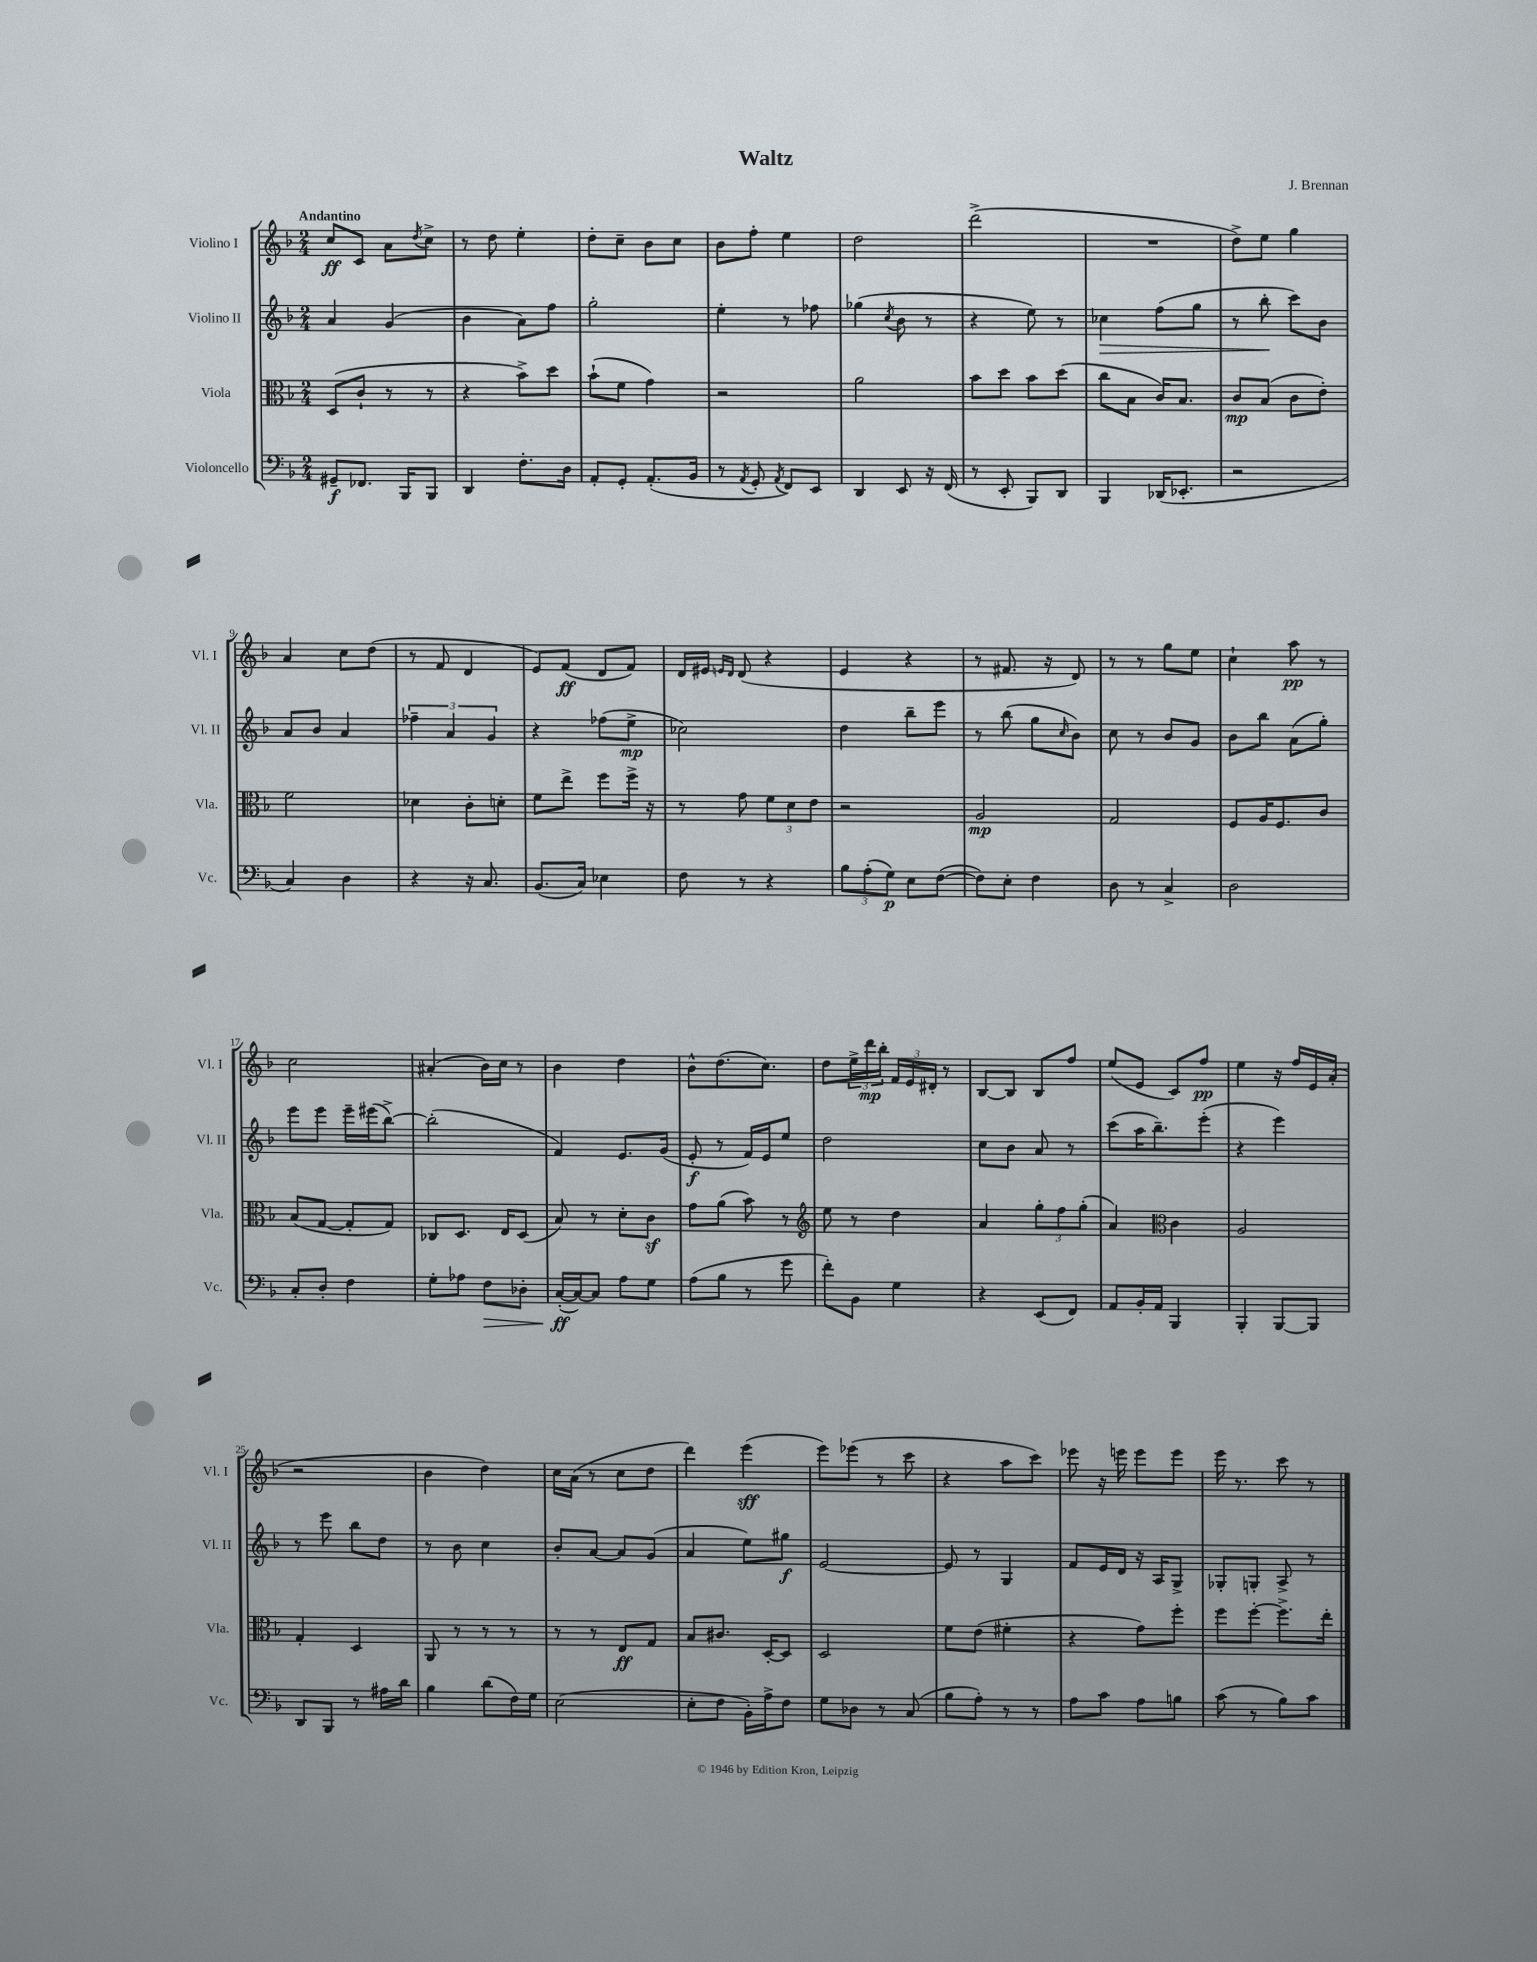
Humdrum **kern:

**kern	**dynam	**kern	**dynam	**kern	**dynam	**kern	**dynam
*part4	*part4	*part3	*part3	*part2	*part2	*part1	*part1
*staff4	*staff4	*staff3	*staff3	*staff2	*staff2	*staff1	*staff1
*I"Violoncello	*	*I"Viola	*	*I"Violino II	*	*I"Violino I	*
*I'Vc.	*	*I'Vla.	*	*I'Vl. II	*	*I'Vl. I	*
*clefF4	*	*clefC3	*	*clefG2	*	*clefG2	*
*k[b-]	*	*k[b-]	*	*k[b-]	*	*k[b-]	*
*M2/4	*	*M2/4	*	*M2/4	*	*M2/4	*
=1	=1	=1	=1	=1	=1	=1	=1
!	!	!	!	!	!	!LO:TX:a:B:t=Andantino	!
8GG#X~/L	f	(8D/L	.	4a/	.	8cc/L	ff
8.FF-X/J	.	8c`/J	.	.	.	8c/J	.
.	.	8r	.	(4g/	.	8a\L	.
16BBB-/KL	.	.	.	.	.	.	.
.	.	.	.	.	.	8qdd/	.
8BBB-/J	.	8r	.	.	.	8cc^\J	.
=2	=2	=2	=2	=2	=2	=2	=2
4DD/	.	4r	.	4b-\	.	8r	.
.	.	.	.	.	.	8dd\	.
8.F'\L	.	8b-^\L)	.	8a\L)	.	4ee'\	.
.	.	8dd\J	.	8ff\J	.	.	.
16D\Jk	.	.	.	.	.	.	.
=3	=3	=3	=3	=3	=3	=3	=3
8AA'/L	.	(8b-`\L	.	2gg'\	.	8dd'\L	.
8GG'/J	.	8f\J	.	.	.	8cc~\J	.
(8.AA'/L	.	4g\)	.	.	.	8b-\L	.
.	.	.	.	.	.	8cc\J	.
16BB-/Jk	.	.	.	.	.	.	.
=4	=4	=4	=4	=4	=4	=4	=4
8r	.	2r	.	4ee'\	.	8b-\L	.
8qAA/	.	.	.	.	.	.	.
8GG'/	.	.	.	.	.	8ff'\J	.
8qAA/	.	.	.	.	.	.	.
8FF/L)	.	.	.	8r	.	4ee\	.
8EE/J	.	.	.	8ff-X\	.	.	.
=5	=5	=5	=5	=5	=5	=5	=5
4DD/	.	2a\	.	(4gg-X\	.	2dd\	.
.	.	.	.	8qcc/	.	.	.
8EE/	.	.	.	8b-\	.	.	.
16r	.	.	.	8r	.	.	.
(16FF/	.	.	.	.	.	.	.
=6	=6	=6	=6	=6	=6	=6	=6
8r	.	8b-\L	.	4r	.	(2ddd^\	.
8EE'/	.	8dd\J	.	.	.	.	.
8BBB-/L)	.	8b-\L	.	8ee\)	.	.	.
8DD/J	.	(8dd\J	.	8r	.	.	.
=7	=7	=7	=7	=7	=7	=7	=7
!	!	!	!	!	!LO:HP:b	!	!
4BBB-/	.	8cc\L	.	4cc-X\	>	2r	.
.	.	8B-\J	.	.	.	.	.
(16DD-X/KL	.	16c/KL)	.	(8ff\L	.	.	.
8.EE-X'/J	.	8.B-/J	.	.	.	.	.
.	.	.	.	8gg\J	.	.	.
=8	=8	=8	=8	=8	=8	=8	=8
2r	.	8c/L	mp	8r	.	8dd^\L)	.
.	.	(8B-/J	.	8bb-'\	.	8ee\J	.
.	.	8c\L	.	8ccc\L)	]	4gg\	.
.	.	8e'\J)	.	8b-\J	.	.	.
!!LO:LB:g=z
=9	=9	=9	=9	=9	=9	=9	=9
4C/)	.	2f\	.	8a/L	.	4a/	.
.	.	.	.	8b-/J	.	.	.
4D\	.	.	.	4a/	.	8cc\L	.
.	.	.	.	.	.	(8dd\J	.
=10	=10	=10	=10	=10	=10	=10	=10
4r	.	4d-X\	.	6ff-X~\	.	8r	.
.	.	.	.	.	.	8f/	.
.	.	.	.	6a/	.	.	.
16r	.	8c'\L	.	.	.	4d/	.
8.C/	.	.	.	.	.	.	.
.	.	.	.	6g/	.	.	.
.	.	8dn'\J	.	.	.	.	.
=11	=11	=11	=11	=11	=11	=11	=11
(8.BB-/L	.	8f\L	.	4r	.	8e/L)	.
.	.	8ee^\J	.	.	.	(8f/J	ff
16C/Jk)	.	.	.	.	.	.	.
4E-X\	.	8ff\L	.	(8ff-X\L	.	8d/L	.
.	.	16ff^\Jk	.	8ee^\J	mp	8f/J)	.
.	.	16r	.	.	.	.	.
=12	=12	=12	=12	=12	=12	=12	=12
8F\	.	8r	.	2cc-X\)	.	16d/LL	.
.	.	.	.	.	.	16e#X/JJ	.
.	.	.	.	.	.	16qqen/LL	.
.	.	.	.	.	.	16qqd/JJ	.
8r	.	8g\	.	.	.	(8d/	.
4r	.	12f\L	.	.	.	4r	.
.	.	12d\	.	.	.	.	.
.	.	12e\J	.	.	.	.	.
=13	=13	=13	=13	=13	=13	=13	=13
12B-\L	.	2r	.	4dd\	.	4e/	.
(12A'\	.	.	.	.	.	.	.
12G\J)	p	.	.	.	.	.	.
8E\L	.	.	.	8bb-~\L	.	4r	.
([8F\J	.	.	.	8eee\J	.	.	.
=14	=14	=14	=14	=14	=14	=14	=14
8F\L])	.	2A/	mp	8r	.	8r	.
8E'\J	.	.	.	(8bb-\	.	8.f#X/	.
4F\	.	.	.	8gg\L	.	.	.
.	.	.	.	.	.	16r	.
.	.	.	.	16qqcc/	.	.	.
.	.	.	.	8b-\J)	.	8d/)	.
=15	=15	=15	=15	=15	=15	=15	=15
8D\	.	2G/	.	8cc\	.	8r	.
8r	.	.	.	8r	.	8r	.
4C^/	.	.	.	8b-/L	.	8gg\L	.
.	.	.	.	8g/J	.	8ee\J	.
=16	=16	=16	=16	=16	=16	=16	=16
2D\	.	8F/L	.	8b-\L	.	4cc`\	.
.	.	16A/K	.	8bb-\J	.	.	.
.	.	8.F/	.	.	.	.	.
.	.	.	.	(8a\L	.	8aa\	pp
.	.	8c/J	.	8gg'\J)	.	8r	.
!!LO:LB:g=z
=17	=17	=17	=17	=17	=17	=17	=17
8C'/L	.	(8B-/L	.	8eee\L	.	2cc\	.
8D'/J	.	[8G/J	.	8eee\J	.	.	.
4F\	.	8G'/L]	.	16eee~\LL	.	.	.
.	.	.	.	(16eee#X\J	.	.	.
.	.	8G/J)	.	[8bb-^\J)	.	.	.
=18	=18	=18	=18	=18	=18	=18	=18
8G'\L	.	8C-X/L	.	(2bb-'\]	.	(4a#X'/	.
8A-X\J	.	8.D/J	.	.	.	.	.
!	!LO:HP:b	!	!	!	!	!	!
8F\L	>	.	.	.	.	16b-\LL)	.
.	.	16E/KL	.	.	.	16cc\JJ	.
8D-X'\J	.	(8D/J	.	.	.	8r	.
=19	=19	=19	=19	=19	=19	=19	=19
([16C'/LL	ff	8B-/)	.	4f/)	.	4b-\	.
16C/J_)	]	.	.	.	.	.	.
8C/J]	.	8r	.	.	.	.	.
8A\L	.	8d'\L	.	8.e/L	.	4dd\	.
8G\J	.	8cz\J	.	.	.	.	.
.	.	.	.	(16g/Jk	.	.	.
=20	=20	=20	=20	=20	=20	=20	=20
(8A\L	.	8g\L	.	8e'/	f	8b-^^\L	.
8B-\J	.	(8a\J	.	8r	.	(8.dd\	.
8r	.	8b-\)	.	16f/LL)	.	.	.
.	.	.	.	16e/J	.	8.cc\J)	.
8g\	.	8r	.	8ee/J	.	.	.
=21	=21	=21	=21	=21	=21	=21	=21
*	*	*clefG2	*	*	*	*	*
8f'\L)	.	8ee\	.	2dd\	.	8dd\L	.
8BB-\J	.	8r	.	.	.	24ee^\L	.
.	.	.	.	.	.	24ddd\	mp
.	.	.	.	.	.	24bb-'\JJ	.
4G\	.	4dd\	.	.	.	24f/LL	.
.	.	.	.	.	.	24e/	.
.	.	.	.	.	.	24d#X'/JJ	.
.	.	.	.	.	.	8r	.
=22	=22	=22	=22	=22	=22	=22	=22
4r	.	4a/	.	8cc\L	.	[8B-/L	.
.	.	.	.	8b-\J	.	8B-/J]	.
(8EE/L	.	12gg'\L	.	8a/	.	8B-/L	.
.	.	12ff\	.	.	.	.	.
8FF/J)	.	.	.	8r	.	8ff/J	.
.	.	(12gg'\J	.	.	.	.	.
=23	=23	=23	=23	=23	=23	=23	=23
8AA/L	.	4a/)	.	(8ccc\L	.	(8ee/L	.
16BB-'/L	.	.	.	16aa\K	.	8e/J	.
16AA/JJ	.	.	.	8.bb-~\)	.	.	.
*	*	*clefC3	*	*	*	*	*
4BBB-/	.	4c\	.	.	.	8c/L)	.
.	.	.	.	(8eee'\J	.	8ff/J	pp
=24	=24	=24	=24	=24	=24	=24	=24
4BBB-'/	.	2A/	.	4r	.	4ee\	.
[8BBB-/L	.	.	.	4eee\)	.	16r	.
.	.	.	.	.	.	16ff/LL	.
8BBB-/J]	.	.	.	.	.	16e/	.
.	.	.	.	.	.	(16a'/JJ	.
!!LO:LB:g=z
=25	=25	=25	=25	=25	=25	=25	=25
8DD/L	.	4G'/	.	8r	.	2r	.
8BBB-/J	.	.	.	8eee\	.	.	.
8r	.	4D/	.	8bb-\L	.	.	.
16A#X\LL	.	.	.	8dd\J	.	.	.
16d\JJ	.	.	.	.	.	.	.
=26	=26	=26	=26	=26	=26	=26	=26
4B-\	.	8AA/	.	8r	.	4b-\	.
.	.	8r	.	8b-\	.	.	.
(8d\L	.	8r	.	4cc\	.	4dd\)	.
16F\L)	.	8r	.	.	.	.	.
16G\JJ	.	.	.	.	.	.	.
=27	=27	=27	=27	=27	=27	=27	=27
(2E\	.	8r	.	8b-'/L	.	16cc\LL	.
.	.	.	.	.	.	(16a\JJ	.
.	.	8r	.	[8a/J	.	8r	.
.	.	8E/L	ff	8a/L]	.	8cc\L	.
.	.	8G/J	.	(8g/J	.	8dd\J	.
=28	=28	=28	=28	=28	=28	=28	=28
8E'\L	.	8B-/L	.	4a/	.	4ddd\)	.
8F\J	.	8.c#X/J	.	.	.	.	.
16BB-'\LL)	.	.	.	8ee\L)	.	(4eee\	sff
16A^\J	.	[16D'/KL	.	.	.	.	.
8F\J	.	8D/J]	.	8gg#X\J	f	.	.
=29	=29	=29	=29	=29	=29	=29	=29
8G\L	.	2D/	.	[2e/	.	8eee\L)	.
8D-X\J	.	.	.	.	.	(8eee-X\J	.
8r	.	.	.	.	.	8r	.
(8C/	.	.	.	.	.	8ccc\	.
=30	=30	=30	=30	=30	=30	=30	=30
8B-\L	.	8f\L	.	8e/]	.	4r	.
8A'\J)	.	(8e\J	.	8r	.	.	.
8r	.	4f#X'\	.	4G/	.	8aa\L	.
8r	.	.	.	.	.	8ccc\J)	.
=31	=31	=31	=31	=31	=31	=31	=31
8A\L	.	4r	.	8f/L	.	8eee-X\	.
8c\J	.	.	.	16e/L	.	16r	.
.	.	.	.	16d/JJ	.	16eeen\	.
8A\L	.	8g\L)	.	16r	.	8eee\L	.
.	.	.	.	16A/KL	.	.	.
8Bn\J	.	8ff'\J	.	8G^/J	.	8eee\J	.
=32	=32	=32	=32	=32	=32	=32	=32
(8c\	.	8ff\L	.	8G-X'/L	.	16eee\	.
.	.	.	.	.	.	8.r	.
8r	.	[8ff'\J	.	8Gn'/J	.	.	.
8B-\L)	.	8.ff^\L]	.	8A^/	.	8ccc\	.
8c\J	.	.	.	8r	.	8r	.
.	.	16ee'\Jk	.	.	.	.	.
==	==	==	==	==	==	==	==
*-	*-	*-	*-	*-	*-	*-	*-
